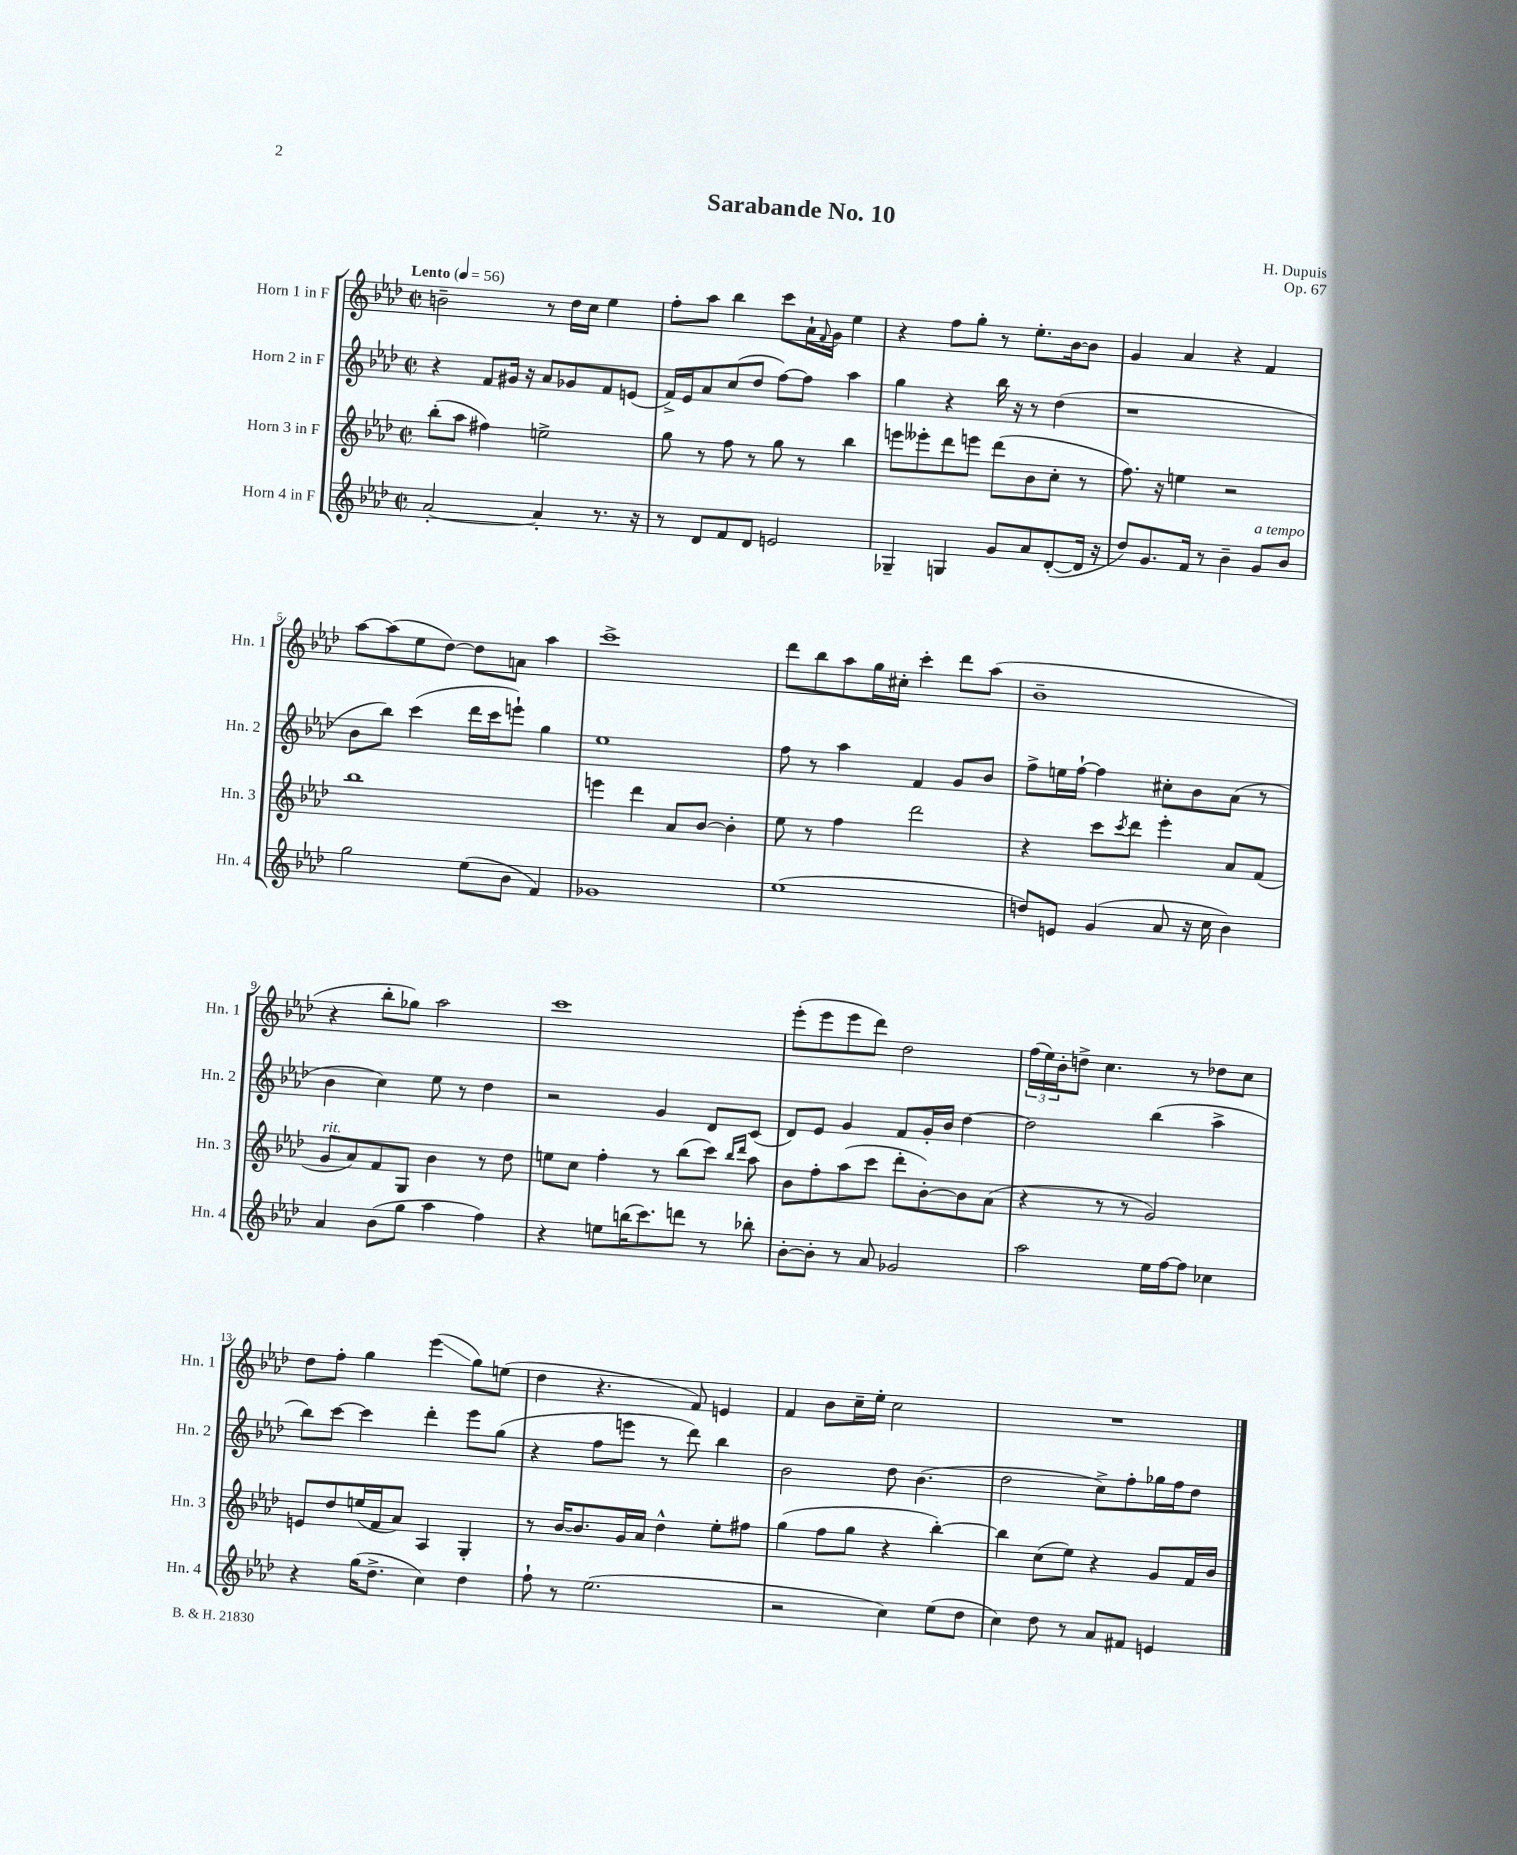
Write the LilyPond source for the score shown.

\header { title = "Sarabande No. 10" composer = "H. Dupuis" opus = "Op. 67" }
<<
\new StaffGroup <<
\new Staff = "s0" \with { instrumentName = "Horn 1 in F" shortInstrumentName = "Hn. 1" } {
    \clef treble \key aes \major \defaultTimeSignature \time 2/2 \tempo "Lento" 4 = 56
    b'2-- r8 des''16 c''16 ees''4 |
    f''8-. aes''8 bes''4 c'''8 aes'16-! \appoggiatura { f'8 } g'16 ees''4 |
    r4 f''8 g''8-. r8 ees''8.-. bes'16~ bes'8 |
    g'4 aes'4 r4 f'4 |
    aes''8~ aes''8( ees''8 des''8~) des''8 a'8 aes''4 |
    c'''1-> |
    des'''8 bes''8 aes''8 g''16 cis''16-. c'''4-. des'''8 aes''8( |
    bes'1-- |
    r4 bes''8-. ges''8) aes''2 |
    c'''1 |
    ees'''8-.( ees'''8 ees'''8 des'''8) des''2 |
    \tuplet 3/2 { f''16( ees''16) bes'16-. } d''8-> c''4. r8 des''8 c''8 |
    des''8 f''8-. g''4 ees'''4\glissando( g''8) e''8( |
    des''4 r4. f'8) e'4 |
    f'4 bes'8 c''16-- ees''16-. c''2 |
    R1 \bar "|." |
}
\new Staff = "s1" \with { instrumentName = "Horn 2 in F" shortInstrumentName = "Hn. 2" } {
    \clef treble \key aes \major \defaultTimeSignature \time 2/2
    r4 f'8 gis'16 r16 aes'8 ges'8 f'8 e'8( |
    f'16->) ees'16 aes'8 c''8( des''8 f''8~) f''8 aes''4 |
    g''4 r4 bes''16 r16 r8 des''4( |
    r1 |
    bes'8 bes''8) c'''4( des'''16 c'''16 e'''8-!) g''4 |
    ees''1 |
    f''8 r8 aes''4 f'4 g'8 bes'8 |
    f''8-> e''16 f''16~-! f''4 cis''8-. bes'8 aes'8( r8 |
    bes'4 c''4) ees''8 r8 des''4 |
    r2 g'4 des'8 c'8( |
    des'8) ees'8 g'4 f'8 g'16-. bes'16 des''4~ |
    des''2 bes''4( aes''4-> |
    bes''8) c'''8~ c'''4 des'''4-. ees'''8 g''8( |
    r4 f''8 e'''8 r8 des'''8) bes''4 |
    bes'2 des''8 bes'4.( |
    des''2 c''8->) f''8-. ges''16 f''16 des''8 \bar "|." |
}
\new Staff = "s2" \with { instrumentName = "Horn 3 in F" shortInstrumentName = "Hn. 3" } {
    \clef treble \key aes \major \defaultTimeSignature \time 2/2
    bes''8-.( aes''8 fis''4) e''2-> |
    g''8 r8 f''8 r8 g''8 r8 bes''4 |
    e'''8 eeses'''8-. des'''8 e'''8 des'''8( bes'8 c''8-. r8 |
    f''8.) r16 e''4 r2 |
    bes''1 |
    e'''4 des'''4 aes'8 bes'8~ bes'4-. |
    ees''8 r8 f''4 des'''2 |
    r4 c'''8 \acciaccatura { c'''8 } des'''8 ees'''4-. aes'8 f'8( |
    g'8^\markup { \italic "rit." } aes'8) f'8 g8 bes'4 r8 des''8 |
    e''8 c''8 f''4-. r8 bes''8( c'''8) \grace { bes''16 des'''16 } aes''8 |
    bes'8 f''8-. aes''8( c'''8 des'''8-. bes'8~-.) bes'8 aes'8( |
    r4 r8 r8 g'2) |
    e'8 des''8 e''16( f'16 aes'8) aes4 g4-. |
    r8 bes'16~ bes'8. g'16 aes'16 des''4-^ ees''8-. fis''8 |
    g''4( f''8 g''8 r4 bes''4~-.) |
    bes''4 c''8( ees''8) r4 g'8 f'16 bes'16 \bar "|." |
}
\new Staff = "s3" \with { instrumentName = "Horn 4 in F" shortInstrumentName = "Hn. 4" } {
    \clef treble \key aes \major \defaultTimeSignature \time 2/2
    aes'2~-. aes'4-. r8. r16 |
    r8 des'8 f'8 des'8 e'2 |
    ges4-- g4 g'8 aes'8 des'8~-.( des'16 r16 |
    des''8) g'8. f'16 r8 bes'4-- g'8^\markup { \italic "a tempo" } bes'8 |
    g''2 ees''8( bes'8 f'4) |
    ges'1 |
    ees''1( |
    d''8) e'8 g'4( aes'8 r16 c''16 bes'4) |
    aes'4 bes'8( g''8 aes''4 f''4) |
    r4 e''8 b''16( c'''8.) d'''8 r8 bes''8-. |
    bes'8~-. bes'8-. r8 aes'8 ges'2 |
    aes''2 ees''16 f''16~ f''8 ces''4 |
    r4 g''16( des''8.-> c''4) des''4 |
    f''8-! r8 ees''2.( |
    r2 c''4) ees''8( des''8 |
    c''4) des''8 r8 aes'8 fis'8 e'4 \bar "|." |
}
>>
>>
